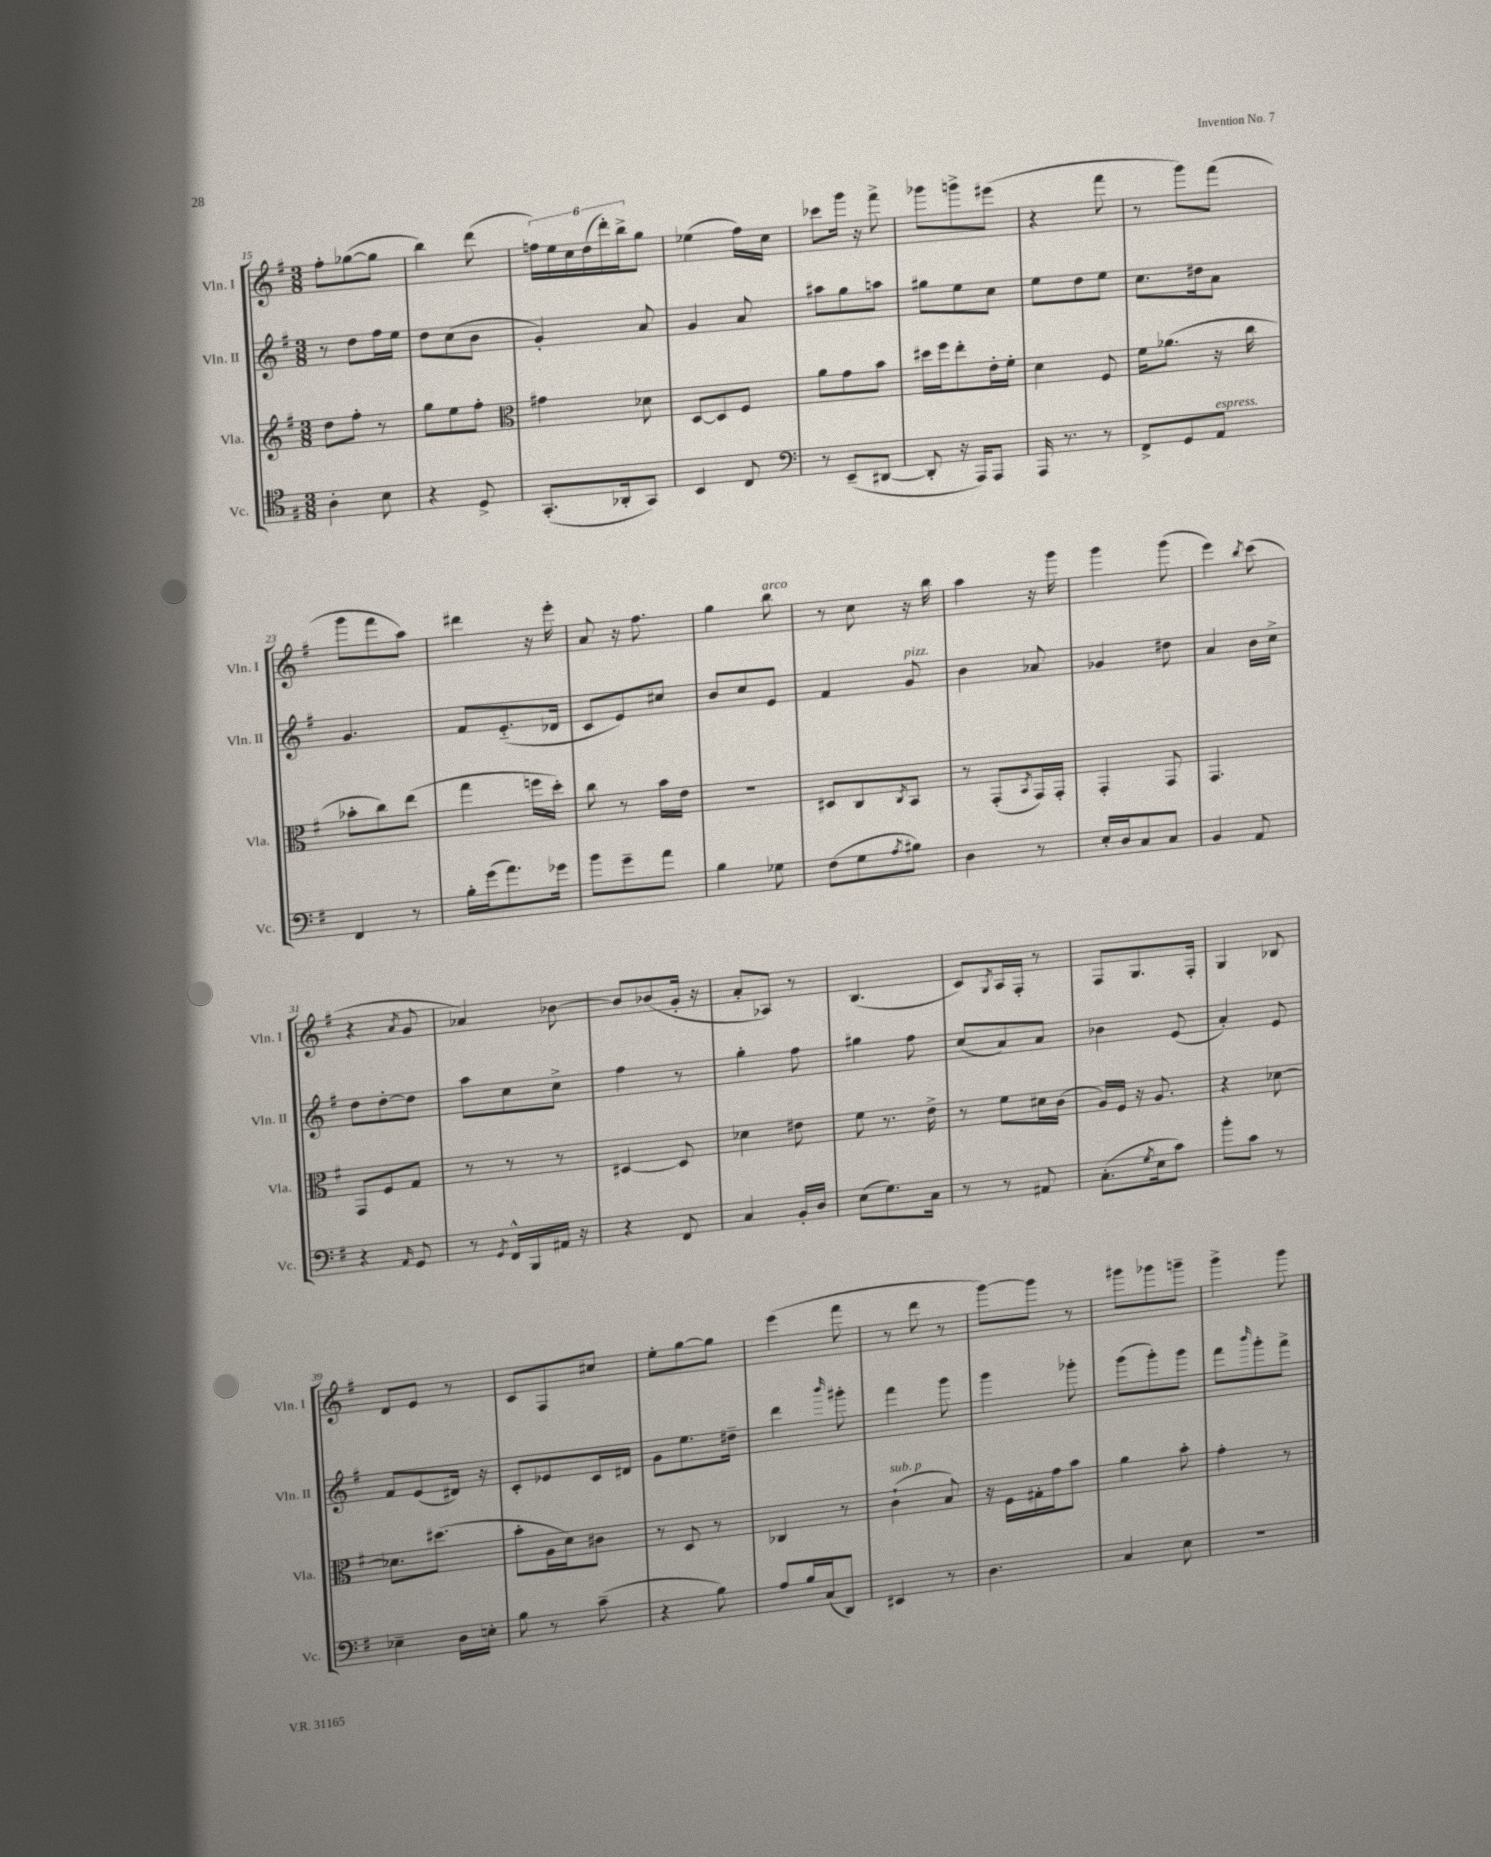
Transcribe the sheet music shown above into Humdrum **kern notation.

**kern	**kern	**kern	**kern
*staff4	*staff3	*staff2	*staff1
*clefC4	*clefG2	*clefG2	*clefG2
*k[f#]	*k[f#]	*k[f#]	*k[f#]
*M3/8	*M3/8	*M3/8	*M3/8
4A'	8dd	8r	8ff#'
.	8ff#'	8dd	([8gg-
8B	8r	16ff#	8gg-]
.	.	16ee	.
=	=	=	=
4r	8gg	8dd	4bb)
.	8ee	(8cc	.
8D^	8ff#'	8b	(8ddd
=	=	=	=
*	*clefC3	*	*
(8.GG'	4g#	4g')	24ff)
.	.	.	24ee
.	.	.	24cc
.	.	.	(24dd
.	.	.	24ddd')
16AA-'	.	.	.
.	.	.	24bb^
8GG)	8d-	8a	8gg
=	=	=	=
4BB	[8D	4g	(4ee-
.	8D]	.	.
8C	8F#	8a	16ff#)
.	.	.	16cc
=	=	=	=
*clefF4	*	*	*
8r	8a	8aa#	8ccc-
(8EE~	8g	8gg	16ggg
.	.	.	16r
[8DD#	8b	8aa	8fff#^
=	=	=	=
8DD#']	16dd#	8gg#	8ggg-
.	16ff#	.	.
16r	8ee'	8ee	8ggg^
16AAA)	.	.	.
8AAA	16e'	8cc	(8eee#
.	16f#'	.	.
=	=	=	=
16AAA	4d	8ee	4r
8.r	.	.	.
.	.	8dd	.
8r	8F#	8ee	8fff#
=	=	=	=
8FF#^	16f#	8.cc	8r
.	(8.a-	.	.
8GG	.	.	8ggg)
.	.	16dd#	.
8AA	16r	8a	(8fff#
.	16cc	.	.
=	=	=	=
4FF#	8b-'	4.g	8ggg
.	8cc)	.	8fff#
8r	(8ee	.	8aa)
=	=	=	=
16B'	4gg	8f#	4ddd#
(16g	.	.	.
8.a)	.	(8.e'~	.
.	16ff	.	16r
16g-	16dd')	16d-	16eee'
=	=	=	=
8b	8cc	8c	8a
8g~	8r	8e)	16r
.	.	.	8.ff#
8a	16b	8cc#	.
.	16e	.	.
=	=	=	=
4B	4.r	8b	4gg
.	.	8cc	.
8G-	.	8e	8bb
=	=	=	=
(8F#	8D#	4f#	8r
8G	8C	.	8cc
8qA	8qC	.	.
8B#)	8BB	8g	16r
.	.	.	16bb
=	=	=	=
4D	8r	4b	4aa
.	(8GG'	.	.
.	8qBB	.	.
8r	16GG)	8a-	16r
.	16GG'	.	16ggg
=	=	=	=
16E'	4GG'	4g-	4ggg
16D	.	.	.
8C	.	.	.
8C	8GG	8dd#	(8ggg
=	=	=	=
4BB	4.GG	4a	4eee)
.	.	.	8qbb
8AA	.	16b	(8ccc
.	.	16cc^	.
=	=	=	=
4r	8GG	8dd	4r
.	8F#	[8dd'	.
16qqAA	.	.	8qa
8GG	8G	8dd]	8g
=	=	=	=
8r	8r	8aa	4a-)
8qGG	.	.	.
16FF#^^	8r	8cc	.
16BBB	.	.	.
16AA#	8r	8cc^	[8b-
16r	.	.	.
=	=	=	=
4r	[4D#	4ff#	8b-]
.	.	.	(8b-
8FF#	8D#]	8r	16g'
.	.	.	16r
=	=	=	=
4C	4d-	4gg'	8a'
.	.	.	8A-)
16BB'	8e#	8ff#	8r
16D	.	.	.
=	=	=	=
(8E	8f#	4gg#	(4.B
8.G)	8.r	.	.
.	.	8ff#	.
16C	16e^	.	.
=	=	=	=
8r	8r	(8cc	8c)
.	.	.	8qG
8r	8f#	8a)	16A
.	.	.	16F#'
8AA#	16d#	8a	8r
.	(16c	.	.
=	=	=	=
(8.C'	16A)	4b-	8F#
.	16F#	.	.
.	16r	.	8.G
8qG	.	.	.
16E	8.A	.	.
8c)	.	(8e	.
.	.	.	16F#'
=	=	=	=
8b'	4r	4a')	4G
8c	.	.	.
8r	[8d-	8e	8B-
=	=	=	=
4E-~	8.d-]	8f#	8d
.	.	(8e	8e
.	(8.dd#	.	.
16D	.	16d#)	8r
16E'	.	16r	.
=	=	=	=
8B	8b'	8c'	8c
8r	16A	8e-	8F#
.	16d)	.	.
(8c~	8c#	16c	8cc#
.	.	16d#	.
=	=	=	=
4r	8r	8g	8ee'
.	8D	8.ee	[8gg
8B)	8r	.	8gg]
.	.	16dd#~	.
=	=	=	=
8A	4C-	4ddd	(4eee
16B	.	.	.
(16C	.	.	.
.	.	16qqbbb	.
8DD)	8r	8ggg#'	8fff#
=	=	=	=
4EE#	(4c`	4fff#	8r
.	.	.	8ddd
8r	8B)	8ggg	8r
=	=	=	=
4.D	16r	4ggg	[8ggg)
.	16F#	.	.
.	16G#'	.	8ggg]
.	16g	.	.
.	8b	8ggg-'	8r
=	=	=	=
4C	4a	(8ggg	8ggg#
.	.	8ggg')	8ggg-
8E	8b'	8ggg	8ggg~
=	=	=	=
4.r	4g'	8fff#	4ggg^
.	.	16qqbbb	.
.	.	8ggg'	.
.	8r	8fff#^	8ggg
==	==	==	==
*-	*-	*-	*-
